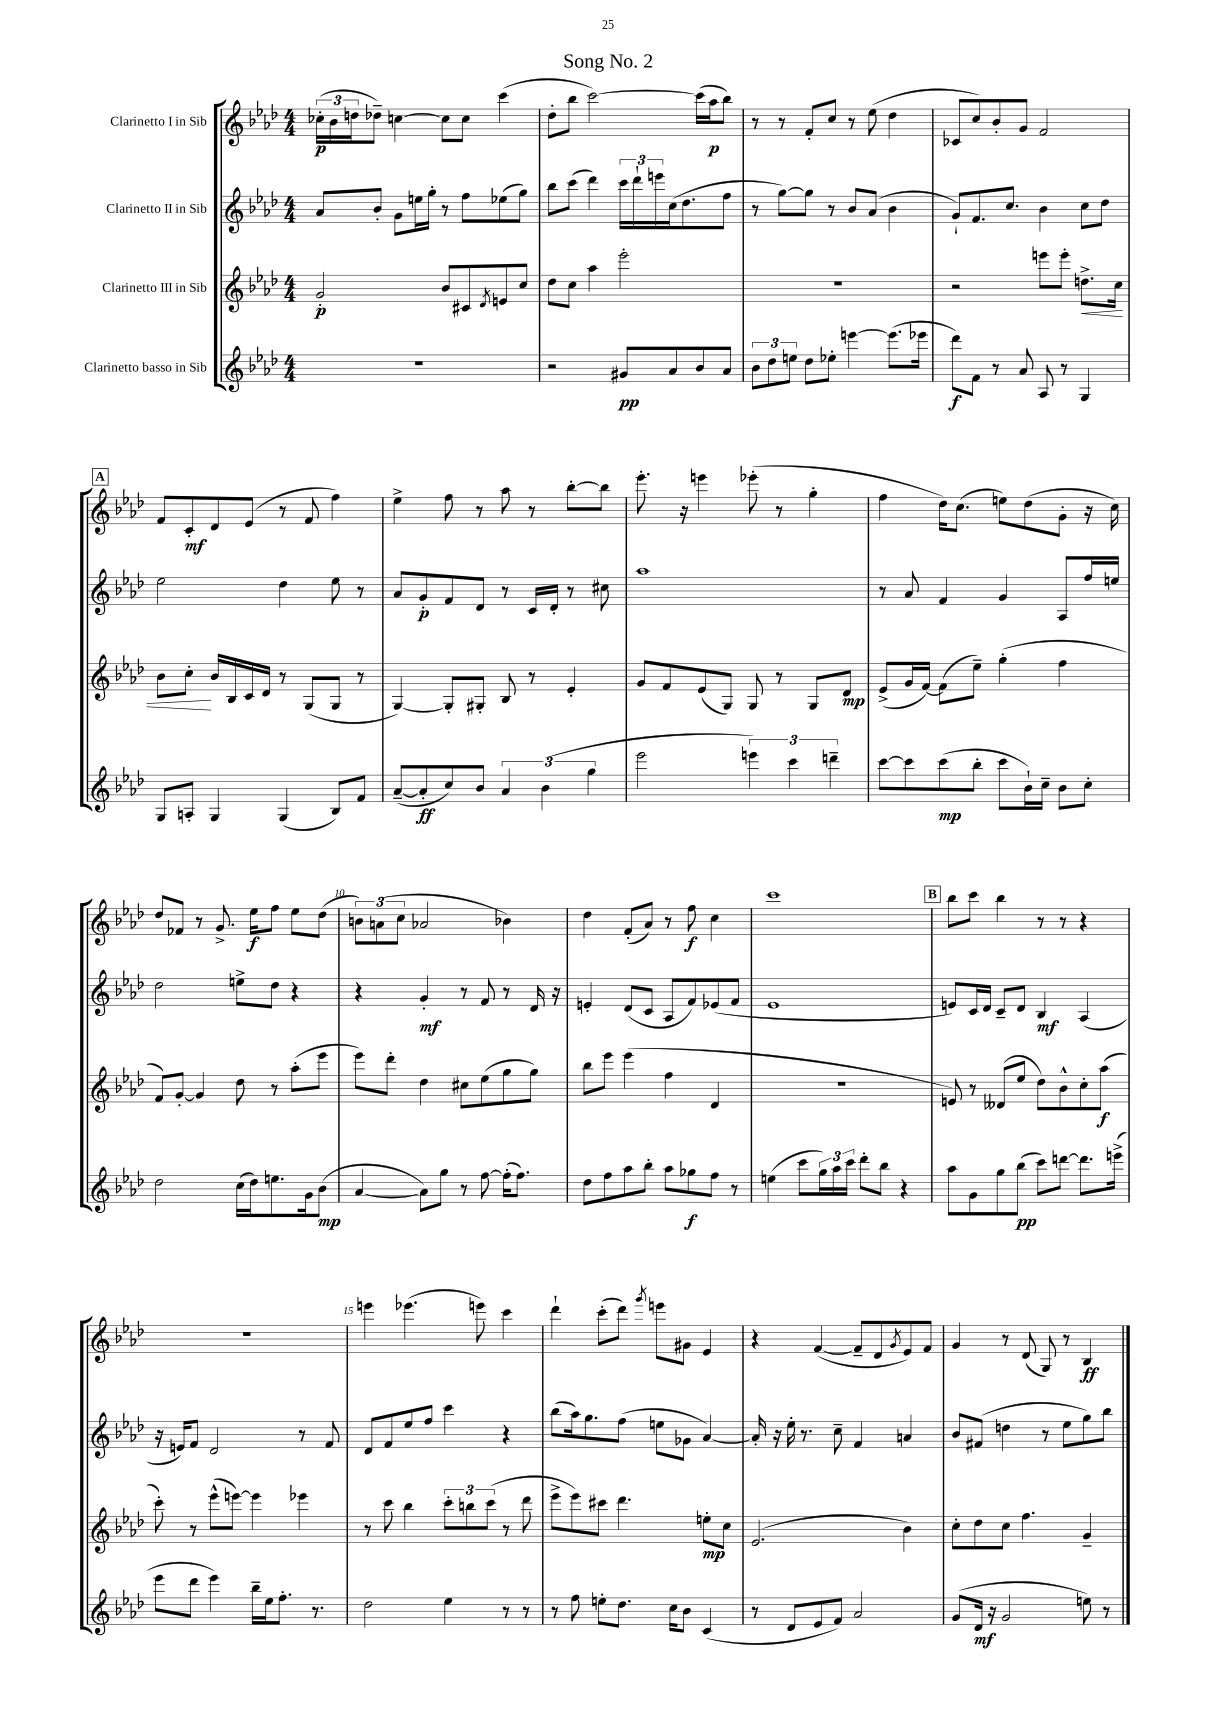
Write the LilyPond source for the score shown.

\header { title = "Song No. 2" }
<<
\new StaffGroup <<
\new Staff = "s0" \with { instrumentName = "Clarinetto I in Sib" } {
    \clef treble \key aes \major \numericTimeSignature \time 4/4
    \tuplet 3/2 { ces''16-.\p( bes'16 d''16 } des''8--) c''4~ c''8 c''8 c'''4( |
    des''8-. bes''8 c'''2~) c'''16( aes''16\p bes''8) |
    r8 r8 f'8-. c''8 r8 ees''8( des''4 |
    ces'8 c''8) bes'8-. g'8 f'2 |
    \mark \markup { \box "A" } f'8 c'8-.\mf des'8 ees'8( r8 f'8 f''4) |
    ees''4-> f''8 r8 aes''8 r8 bes''8~-. bes''8 |
    ees'''8.-. r16 e'''4 ees'''8-.( r8 g''4-. |
    f''4 des''16) c''8.( e''8) des''8( g'8-. r16 c''16) |
    des''8 fes'8 r8 g'8.-> ees''16\f f''8 ees''8 des''8( |
    \tuplet 3/2 { b'8) a'8( c''8 } aes'2 bes'4) |
    des''4 f'8-.( aes'8) r8 f''8\f c''4 |
    c'''1 |
    \mark \markup { \box "B" } bes''8 c'''8 bes''4 r8 r8 r4 |
    R1 |
    e'''4 ees'''4.( e'''8) c'''4 |
    des'''4-! c'''8-.( des'''8) \acciaccatura { g'''8 } e'''8 gis'8 ees'4 |
    r4 f'4~( f'8-- des'8 \acciaccatura { g'8 } ees'8) f'8 |
    g'4 r8 des'8( g8) r8 bes4\ff \bar "|." |
}
\new Staff = "s1" \with { instrumentName = "Clarinetto II in Sib" } {
    \clef treble \key aes \major \numericTimeSignature \time 4/4
    aes'8 bes'8-. g'8 e''16 g''16-. r8 f''8 ees''8( g''8) |
    bes''8 c'''8( des'''4) \tuplet 3/2 { c'''16 des'''16-! e'''16 } c''16( des''8. f''8 |
    r8 g''8~) g''8 r8 bes'8 aes'8( bes'4 |
    g'8-!) f'8. c''8. bes'4 c''8 des''8 |
    \mark \markup { \box "A" } ees''2 des''4 ees''8 r8 |
    aes'8 g'8-.\p f'8 des'8 r8 c'16 des'16-. r8 cis''8 |
    aes''1 |
    r8 aes'8 f'4 g'4 aes8 f''16 e''16 |
    des''2 e''8-> des''8 r4 |
    r4 g'4-.\mf r8 f'8 r8 des'16 r16 |
    e'4-. des'8( c'8 aes8 f'8) ees'8( f'8 |
    ees'1 |
    \mark \markup { \box "B" } e'8) c'16 des'16 c'8-- des'8 bes4\mf aes4( |
    r16 e'16) f'8 des'2 r8 f'8 |
    des'8 f'8 ees''8 f''8 c'''4 r4 |
    bes''8( aes''16) g''8. f''8( e''8 ges'8 aes'4~) |
    aes'16-. r16 ees''16-. r8. c''8-- f'4 a'4 |
    bes'8 fis'8( d''4 r8 ees''8 g''8) bes''8 \bar "|." |
}
\new Staff = "s2" \with { instrumentName = "Clarinetto III in Sib" } {
    \clef treble \key aes \major \numericTimeSignature \time 4/4
    g'2-.\p bes'8 cis'8 \acciaccatura { des'8 } e'8 c''8 |
    des''8 c''8 aes''4 ees'''2-. |
    R1 |
    r2 e'''8 e'''8-. d''8.->\< c''16 |
    \mark \markup { \box "A" } bes'8 c''8-.\! bes'16 bes16 c'16 des'16 r8 g8( g8 r8 |
    g4~) g8-. gis8-. bes8 r8 ees'4-. |
    g'8 f'8 ees'8( g8) g8 r8 g8 des'8\mp |
    ees'8->( g'16 f'16~) f'8( ees''8--) g''4-.( f''4 |
    f'8) g'8~-. g'4 des''8 r8 aes''8-.( ees'''8 |
    ees'''8) des'''8-. des''4 cis''8 ees''8( g''8 g''8) |
    bes''8 ees'''8 ees'''4( f''4 des'4 |
    r1 |
    \mark \markup { \box "B" } e'8) r8 deses'8( ees''8 des''8) bes'8-^ c''8-. aes''8\f( |
    c'''8-.) r8 ees'''8-^( e'''8~) e'''4 ees'''4 |
    r8 c'''8 bes''4 \tuplet 3/2 { c'''8-. b''8 c'''8( } r8 des'''8 |
    ees'''8-> ees'''8) cis'''8 des'''4. e''8-.\mp c''8 |
    ees'2.( bes'4) |
    c''8-. des''8 c''8 f''4. g'4-- \bar "|." |
}
\new Staff = "s3" \with { instrumentName = "Clarinetto basso in Sib" } {
    \clef treble \key aes \major \numericTimeSignature \time 4/4
    R1 |
    r2 gis'8\pp aes'8 bes'8 aes'8 |
    \tuplet 3/2 { bes'8 des''8 e''8 } des''8 ees''8-. e'''4~ e'''8.( ees'''16 |
    des'''8\f) f'8 r8 aes'8 aes8 r8 g4 |
    \mark \markup { \box "A" } g8 a8-. g4 g4( bes8) f'8 |
    aes'8~--( aes'8-.\ff c''8) bes'8 \tuplet 3/2 { aes'4 bes'4( g''4 } |
    ees'''2 \tuplet 3/2 { e'''4) c'''4 d'''4-- } |
    c'''8~ c'''8 c'''8\mp( bes''8-. c'''8 bes'16-!) c''16-- bes'8 c''8-. |
    des''2 c''16( des''16) e''8. g'16 bes'8\mp( |
    aes'4~ aes'8) g''8 r8 f''8~ f''16-.( f''8.) |
    des''8 f''8 aes''8 bes''8-. aes''8 ges''8\f f''8 r8 |
    e''4( c'''8 \tuplet 3/2 { g''16) aes''16 c'''16 } des'''8-. bes''8 r4 |
    \mark \markup { \box "B" } aes''8 g'8 g''8 bes''8\pp( c'''8) d'''8~ d'''8. e'''16->( |
    ees'''8 des'''8 ees'''4) bes''16-- ees''16 f''8.-. r8. |
    des''2 ees''4 r8 r8 |
    r8 f''8 e''8-. des''8. c''16 bes'8 c'4( |
    r8 des'8 ees'8 f'8) aes'2 |
    g'8( des'16\mf r16 g'2 e''8) r8 \bar "|." |
}
>>
>>
\layout { \context { \Score \override BarNumber.break-visibility = ##(#f #t #t) barNumberVisibility = #(every-nth-bar-number-visible 5) } }
